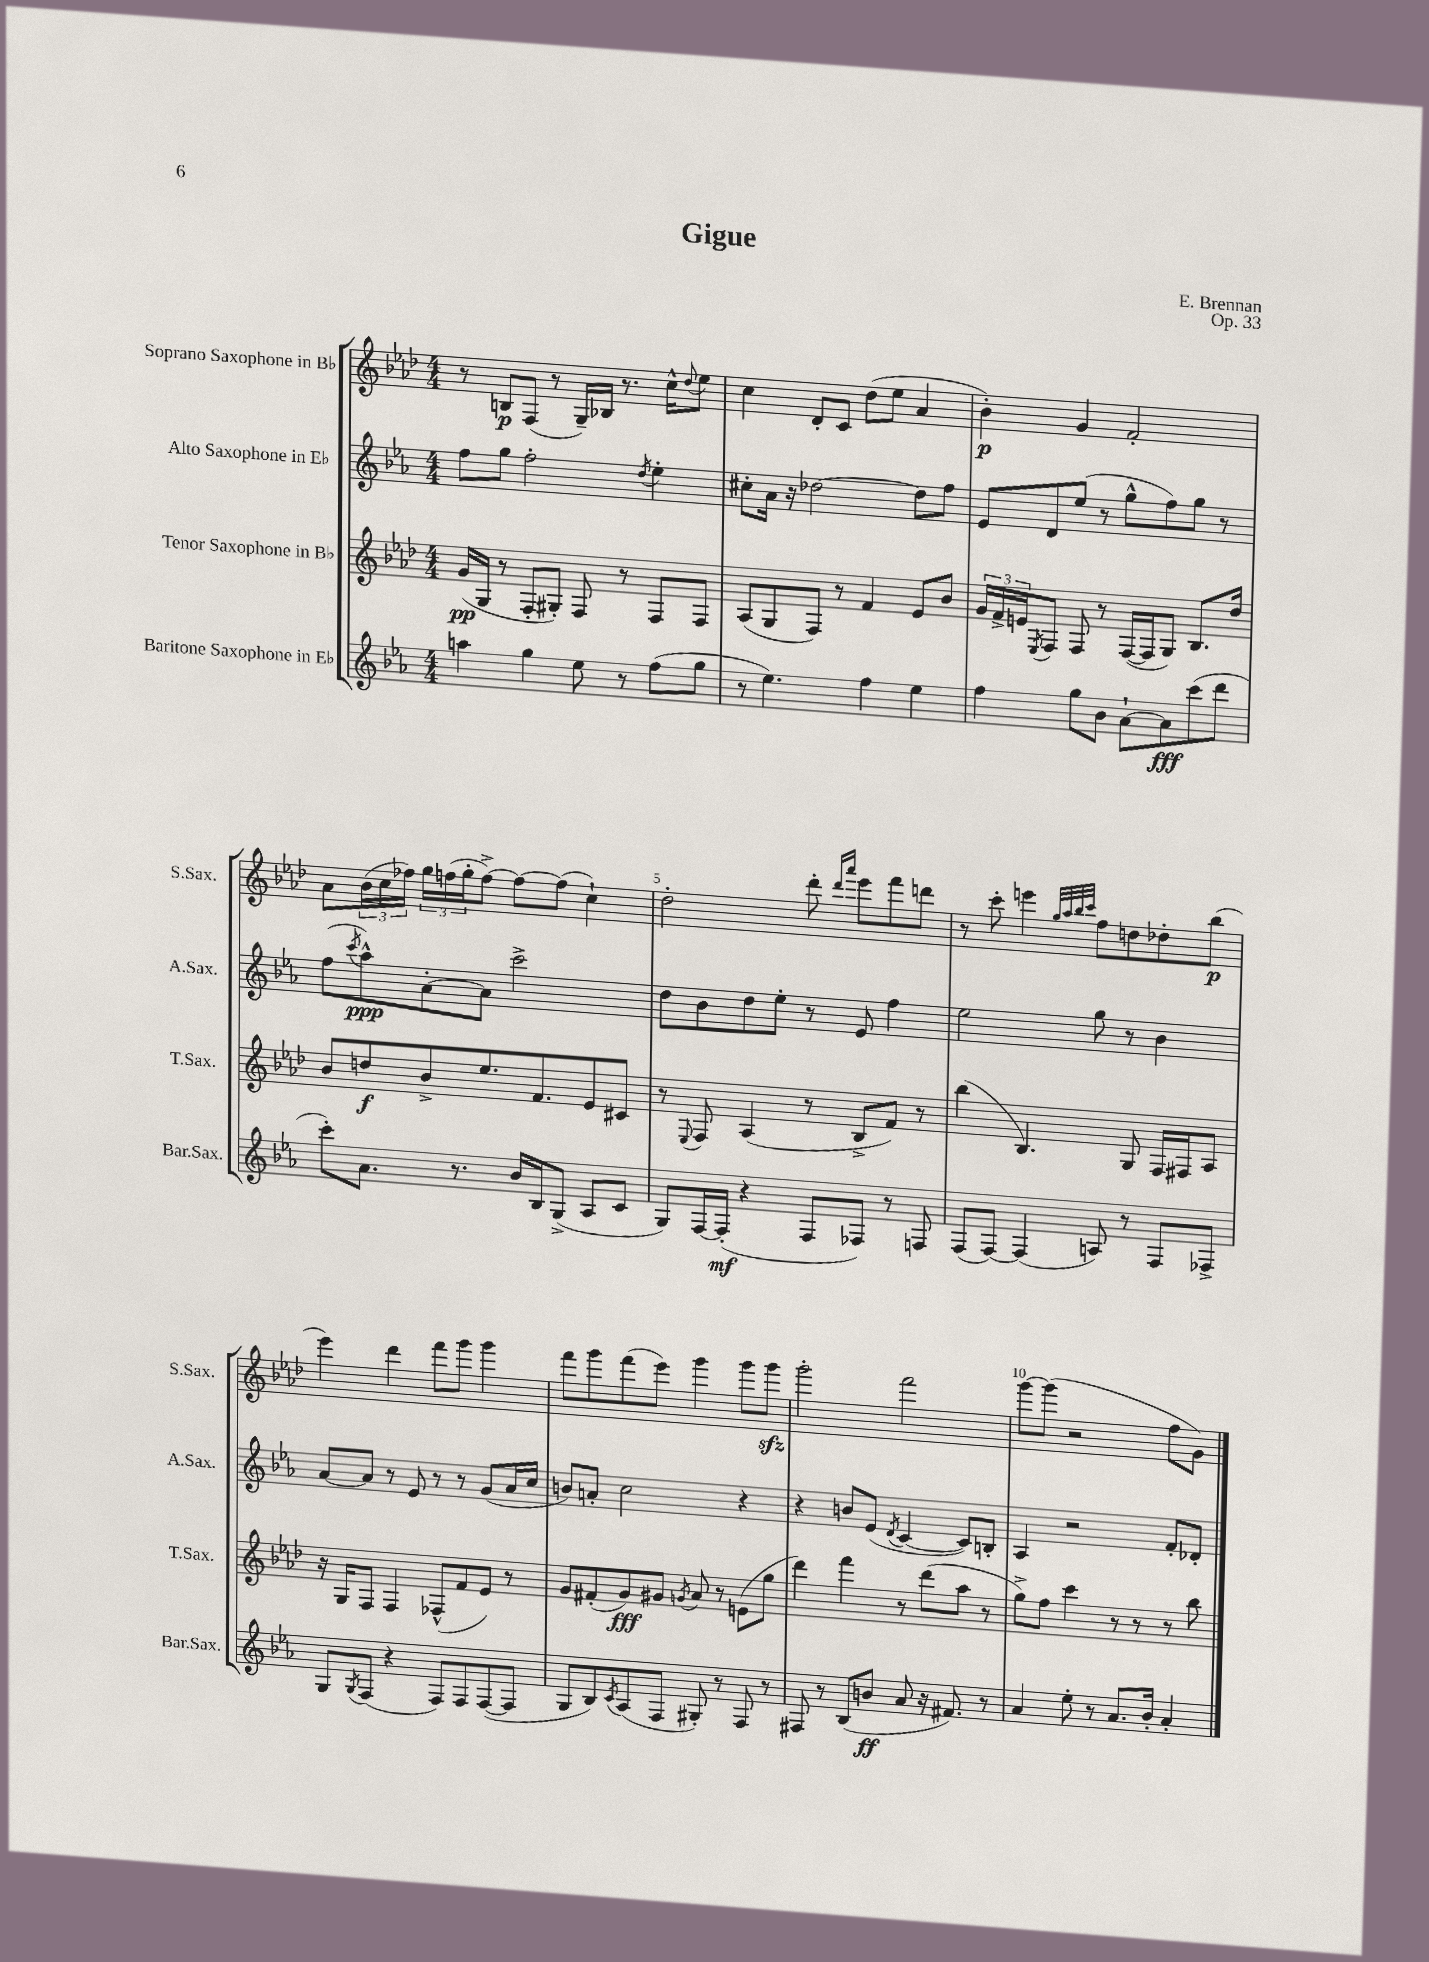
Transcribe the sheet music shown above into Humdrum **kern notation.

**kern	**dynam	**kern	**dynam	**kern	**dynam	**kern	**dynam
*part4	*part4	*part3	*part3	*part2	*part2	*part1	*part1
*staff4	*staff4	*staff3	*staff3	*staff2	*staff2	*staff1	*staff1
*I"Baritone Saxophone in E♭	*	*I"Tenor Saxophone in B♭	*	*I"Alto Saxophone in E♭	*	*I"Soprano Saxophone in B♭	*
*I'Bar.Sax.	*	*I'T.Sax.	*	*I'A.Sax.	*	*I'S.Sax.	*
*clefG2	*	*clefG2	*	*clefG2	*	*clefG2	*
*k[b-e-a-]	*	*k[b-e-a-d-]	*	*k[b-e-a-]	*	*k[b-e-a-d-]	*
*M4/4	*	*M4/4	*	*M4/4	*	*M4/4	*
=1	=1	=1	=1	=1	=1	=1	=1
4aan\	.	(16g/LL	pp	8ff\L	.	8r	.
.	.	16G/JJ	.	.	.	.	.
.	.	8r	.	8gg\J	.	8Bn/L	p
4gg\	.	8F'/L	.	2ff'\	.	(8F/J	.
.	.	8G#X'/J)	.	.	.	8r	.
8ee-\	.	8F/	.	.	.	16G~/LL)	.
.	.	.	.	.	.	16B-X/JJ	.
8r	.	8r	.	.	.	8.r	.
.	.	.	.	8qdd/	.	.	.
(8ff\L	.	8F/L	.	4ee-'\	.	.	.
.	.	.	.	.	.	16cc^^\KL	.
.	.	.	.	.	.	8qqdd-/	.
8gg\J	.	8F/J	.	.	.	8ee-\J	.
=2	=2	=2	=2	=2	=2	=2	=2
8r	.	(8A-/L	.	8cc#X'\L	.	4cc\	.
4.ee-\)	.	8G/	.	16a-\Jk	.	.	.
.	.	.	.	16r	.	.	.
.	.	8F/J)	.	[2dd-X\	.	8d-'/L	.
.	.	8r	.	.	.	8c/J	.
4ff\	.	4f/	.	.	.	(8dd-\L	.
.	.	.	.	.	.	8ee-\J	.
4ee-\	.	8e-/L	.	8dd-\L]	.	4a-/	.
.	.	8b-/J	.	8ff\J	.	.	.
=3	=3	=3	=3	=3	=3	=3	=3
4ff\	.	24g/LL	.	8e-/L	.	4b-'\)	p
.	.	24f^/	.	.	.	.	.
.	.	24en/J	.	.	.	.	.
.	.	8qE-/	.	.	.	.	.
.	.	8F/J	.	8d/	.	.	.
8gg\L	.	8F/	.	(8ee-/J	.	4g/	.
8b-\J	.	8r	.	8r	.	.	.
[8a-`\L	.	([16F/LL	.	8gg^^\L	.	2f'/	.
.	.	16F/J]	.	.	.	.	.
8a-\]	fff	8G/J)	.	8ff\)	.	.	.
(8ccc\	.	8.B-/L	.	8gg\J	.	.	.
8ddd\J	.	.	.	8r	.	.	.
.	.	16dd-/Jk	.	.	.	.	.
!!LO:LB:g=z
=4	=4	=4	=4	=4	=4	=4	=4
8ccc'\L)	.	8b-/L	.	(8ff\L	.	8a-\L	.
.	.	.	.	8qccc/	.	.	.
8.a-\J	.	8ddn/	f	8aa-^^\)	ppp	(24b-\L	.
.	.	.	.	.	.	24cc\	.
.	.	.	.	.	.	24ff-X\JJ)	.
.	.	8b-^/	.	[8a-'\	.	24gg\LL	.
.	.	.	.	.	.	(24ffn\	.
8.r	.	.	.	.	.	.	.
.	.	.	.	.	.	24gg'\J	.
.	.	8.ee-/	.	8a-\J]	.	[8ff^\J)	.
16b-/LL	.	.	.	2ccc^\	.	8ff\L_	.
16B-/J	.	8.f/	.	.	.	.	.
(8G^/J	.	.	.	.	.	(8ff\J]	.
8A-/L	.	8e-/	.	.	.	4cc`\)	.
8c/J	.	8c#X/J	.	.	.	.	.
=5	=5	=5	=5	=5	=5	=5	=5
8G/L)	.	8r	.	8dd\L	.	2dd-'\	.
.	.	8qqE-/	.	.	.	.	.
[16F/L	.	8F/	.	8b-\	.	.	.
(16F'/JJ]	mf	.	.	.	.	.	.
4r	.	(4A-/	.	8dd\	.	.	.
.	.	.	.	8ee-'\J	.	.	.
8F/L	.	8r	.	8r	.	8ddd-'\	.
.	.	.	.	.	.	16qqddd-/LL	.
.	.	.	.	.	.	16qqaaa-/JJ	.
8F-X/J)	.	8B-^/L	.	8e-/	.	8eee-\L	.
8r	.	8f/J)	.	4ff\	.	8fff\	.
8Fn/	.	8r	.	.	.	8dddn\J	.
=6	=6	=6	=6	=6	=6	=6	=6
(8F/L	.	(4bb-\	.	2ee-\	.	8r	.
[8F/J)	.	.	.	.	.	8ccc'\	.
(4F/]	.	4.B-/)	.	.	.	4eeen\	.
.	.	.	.	.	.	32qqgg/LLL	.
.	.	.	.	.	.	32qqaa-/	.
.	.	.	.	.	.	32qqbb-/	.
.	.	.	.	.	.	32qqccc/JJJ	.
8An/)	.	.	.	8gg\	.	8ff\L	.
8r	.	8G/	.	8r	.	8ddn\	.
8F/L	.	16F/LL	.	4b-\	.	8dd-X'\	.
.	.	16F#X/J	.	.	.	.	.
8F-X^/J	.	8A-/J	.	.	.	(8bb-\J	p
!!LO:LB:g=z
=7	=7	=7	=7	=7	=7	=7	=7
8G/L	.	16r	.	[8a-/L	.	4eee-\)	.
.	.	16G/KL	.	.	.	.	.
8qG/	.	.	.	.	.	.	.
(8F/J	.	8F/J	.	8a-/J]	.	.	.
4r	.	4F/	.	8r	.	4ddd-\	.
.	.	.	.	8e-/	.	.	.
8F/L)	.	(8F-X^^/L	.	8r	.	8fff\L	.
8F/	.	8f/	.	8r	.	8ggg\J	.
([8F/	.	8e-/J)	.	(8g/L	.	4ggg\	.
8F/J]	.	8r	.	16a-/L	.	.	.
.	.	.	.	16cc/JJ	.	.	.
=8	=8	=8	=8	=8	=8	=8	=8
8G/L	.	8g/L	.	8bn/L)	.	8fff\L	.
8B-/)	.	(8f#X'/	.	8an'/J	.	8ggg\	.
8qc/	.	.	.	.	.	.	.
(8A-/	.	8g/)	fff	2cc\	.	(8fff\	.
8F/J	.	8g#X/J	.	.	.	8eee-\J)	.
.	.	8qgn/	.	.	.	.	.
8G#X'/)	.	8a-/	.	.	.	4ggg\	.
8r	.	8r	.	.	.	.	.
8F/	.	(8en\L	.	4r	.	8ggg\L	.
8r	.	8gg\J	.	.	.	8gggzz\J	.
=9	=9	=9	=9	=9	=9	=9	=9
8F#X/	.	4ddd-\)	.	4r	.	2ggg'\	.
8r	.	.	.	.	.	.	.
(8B-/L	.	4fff\	.	8bn/L	.	.	.
8bn/J	ff	.	.	(8e-/J	.	.	.
.	.	.	.	8qd/	.	.	.
8a-/	.	8r	.	[4c/	.	2fff\	.
16r	.	(8ddd-\L	.	.	.	.	.
8.f#X/)	.	.	.	.	.	.	.
.	.	8aa-\J	.	8c/L])	.	.	.
8r	.	8r	.	8Bn'/J	.	.	.
=10	=10	=10	=10	=10	=10	=10	=10
4a-/	.	8gg^\L)	.	4A-/	.	[8ggg\L	.
.	.	8ff\J	.	.	.	(8ggg\J]	.
8ee-'\	.	4ccc\	.	2r	.	2r	.
8r	.	.	.	.	.	.	.
8.a-/L	.	8r	.	.	.	.	.
.	.	8r	.	.	.	.	.
16b-'/Jk	.	.	.	.	.	.	.
4a-'/	.	8r	.	8f'/L	.	8ff\L	.
.	.	8bb-\	.	8d-X'/J	.	8g\J)	.
==	==	==	==	==	==	==	==
*-	*-	*-	*-	*-	*-	*-	*-
